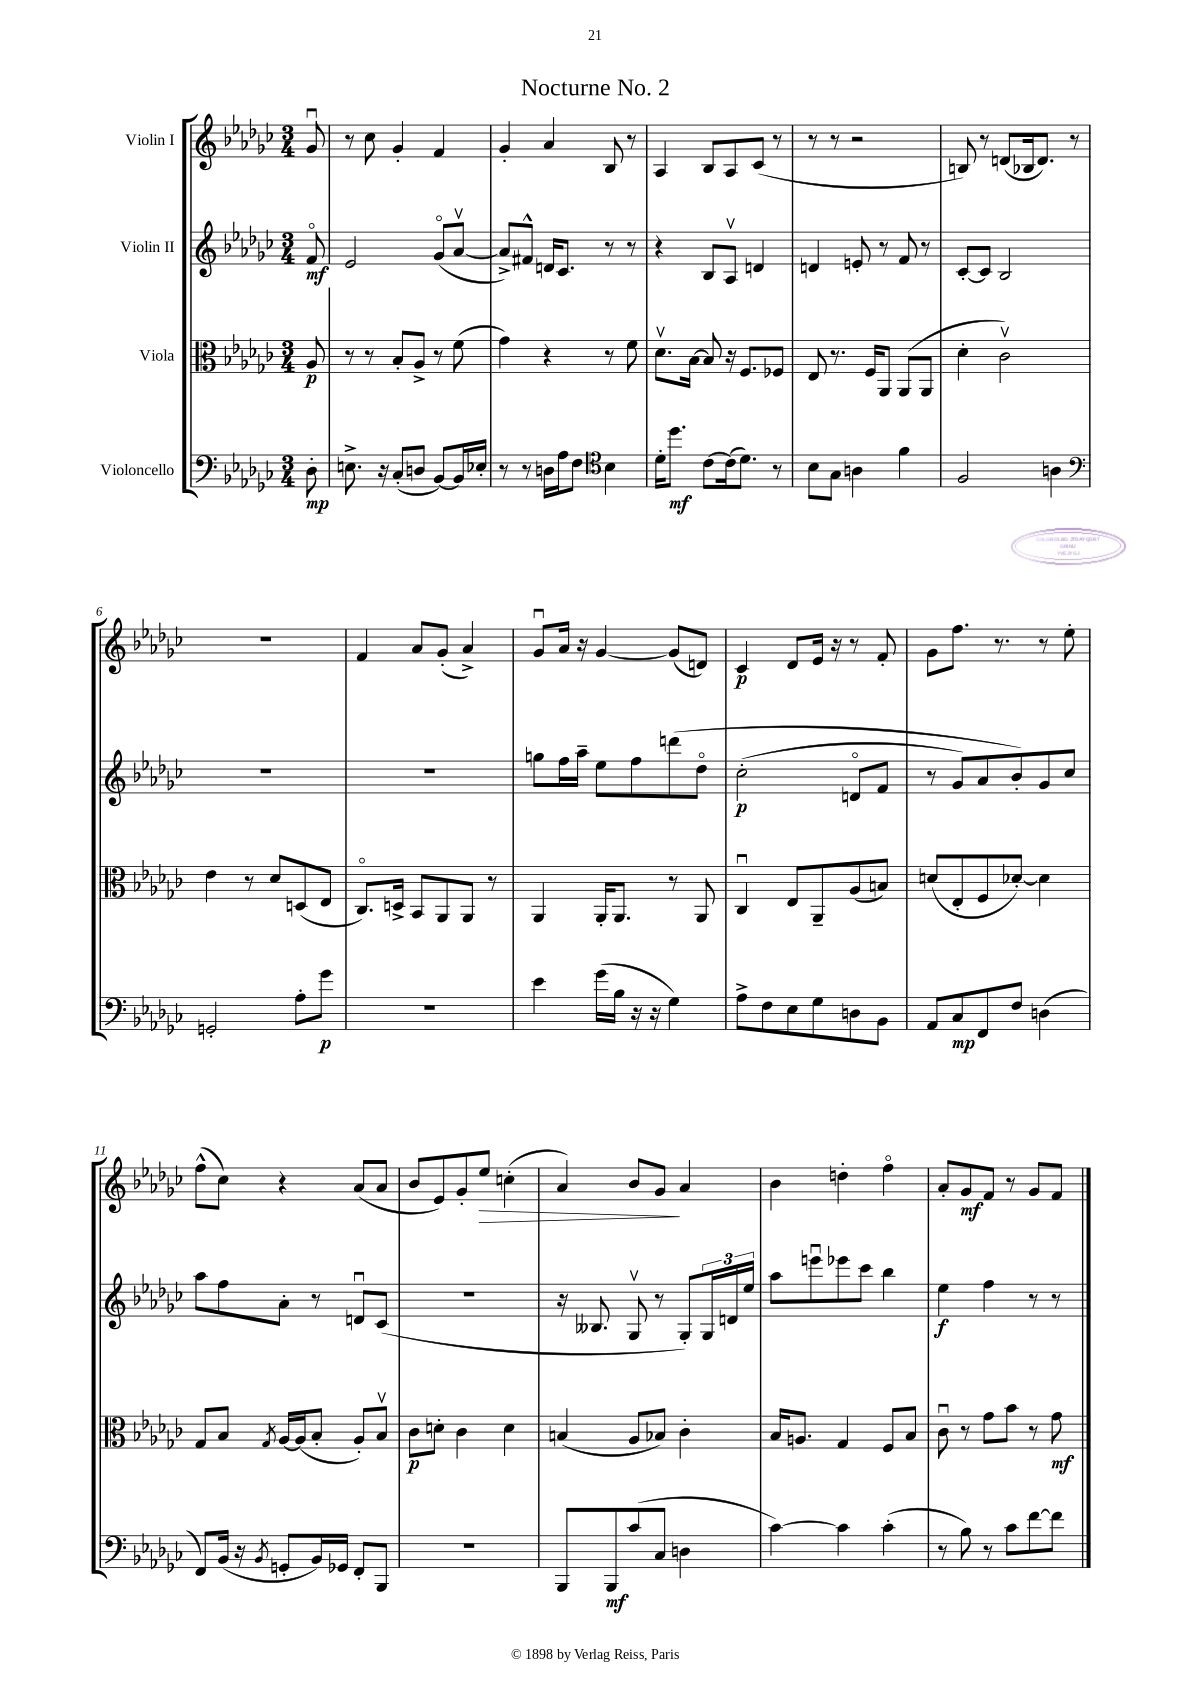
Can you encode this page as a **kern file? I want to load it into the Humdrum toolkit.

**kern	**kern	**kern	**kern
*staff4	*staff3	*staff2	*staff1
*clefF4	*clefC3	*clefG2	*clefG2
*k[b-e-a-d-g-c-]	*k[b-e-a-d-g-c-]	*k[b-e-a-d-g-c-]	*k[b-e-a-d-g-c-]
*M3/4	*M3/4	*M3/4	*M3/4
8D-'	8A-	8fo	8g-u
=	=	=	=
8.E^	8r	2e-	8r
.	8r	.	8cc-
16r	.	.	.
(8C-'	8B-'	.	4g-'
8D	8A-^	.	.
[8BB-)	8r	(8g-o	4f
16BB-]	(8f	[8a-v	.
16E-'	.	.	.
=	=	=	=
8r	4g-)	8a-^])	4g-'
8r	.	8f#^^	.
16D	4r	16d	4a-
16A-	.	8.c-	.
8F	.	.	.
*clefC4	*	*	*
4B-	8r	8r	8B-
.	8f	8r	8r
=	=	=	=
16d-'	8.d-v	4r	4A-
8.dd-	.	.	.
.	[16B-	.	.
[8c-	8B-]	8B-	8B-
(16c-]	16r	8A-v	8A-
8.d-)	8.F	.	.
.	.	4d	(8c-
8r	8F-	.	8r
=	=	=	=
8B-	8E-	4d	8r
8G-	8.r	.	8r
4A	.	8e'	2r
.	16F	.	.
.	8AA-	8r	.
4f	(8AA-	8f	.
.	8AA-	8r	.
=	=	=	=
2F	4d-'	[8c-'	8B)
.	.	8c-]	8r
.	2c-v)	2B-	(8d
.	.	.	16B-
.	.	.	8.d)
4A	.	.	.
.	.	.	8r
=	=	=	=
*clefF4	*	*	*
2GG'	4e-	2.r	2.r
.	8r	.	.
.	8d-	.	.
8A-'	(8D	.	.
8g-	8E-	.	.
=	=	=	=
2.r	8.C-o)	2.r	4f
.	16D^	.	.
.	8BB-	.	8a-
.	8AA-	.	(8g-'
.	8AA-	.	4a-^)
.	8r	.	.
=	=	=	=
4e-	4AA-	8gg	8g-u
.	.	16ff	16a-
.	.	16aa-~	16r
(16g-	16AA-'	8ee-	[4g-
16B-	8.AA-	.	.
16r	.	8ff	.
16r	.	.	.
4G-)	8r	&(8ddd	(8g-]
.	8AA-	8dd-o	8d)
=	=	=	=
8A-^	4C-u	(2cc-'	4c-
8F	.	.	.
8E-	8E-	.	8d-
8G-	8AA-~	.	16e-
.	.	.	16r
8D	(8A-	8do	8r
8BB-	8B)	8f	8f'
=	=	=	=
8AA-	(8d	8r	8g-
8C-	8E-'	8g-)	8.ff
8FF	8F	8a-	.
.	.	.	8.r
8F	[8d-')	8b-'&)	.
(4D	4d-]	8g-	8r
.	.	8cc-	8ee-'
=	=	=	=
8FF)	8G-	8aa-	(8ff^^
(16BB-	8B-	8ff	8cc-)
16r	.	.	.
8qBB-	8qG-	.	.
8GG'	[16A-	8a-'	4r
.	(16A-]	.	.
16BB-)	8B-'	8r	.
16GG-	.	.	.
8FF'	8A-')	8du	(8a-
8BBB-	8B-v	(8c-	8a-
=	=	=	=
2.r	8c-	2.r	8b-
.	8d'	.	8e-)
.	4c-	.	8g-'
.	.	.	8ee-
.	4d	.	(4cc'
=	=	=	=
8BBB-	(4B	16r	4a-)
.	.	8.B--	.
8BBB-	.	.	.
(8c-	8A-	8G-v	8b-
8C-	8B-)	8r	8g-
4D	4c-'	8G-')	4a-
.	.	24G-	.
.	.	24d	.
.	.	24ee-	.
=	=	=	=
[4c-)	16B-	8aa-	4b-
.	8.A	.	.
.	.	8eeeu	.
4c-]	4G-	8eee-	4dd'
.	.	8ccc-	.
(4c-'	8F	4bb-	4ffo
.	8B-	.	.
=	=	=	=
8r	8c-u	4ee-	8a-'
8B-)	8r	.	8g-
8r	8g-	4ff	8f
8c-	8b-	.	8r
[8f	8r	8r	8g-
8f]	8g-	8r	8f
==	==	==	==
*-	*-	*-	*-
